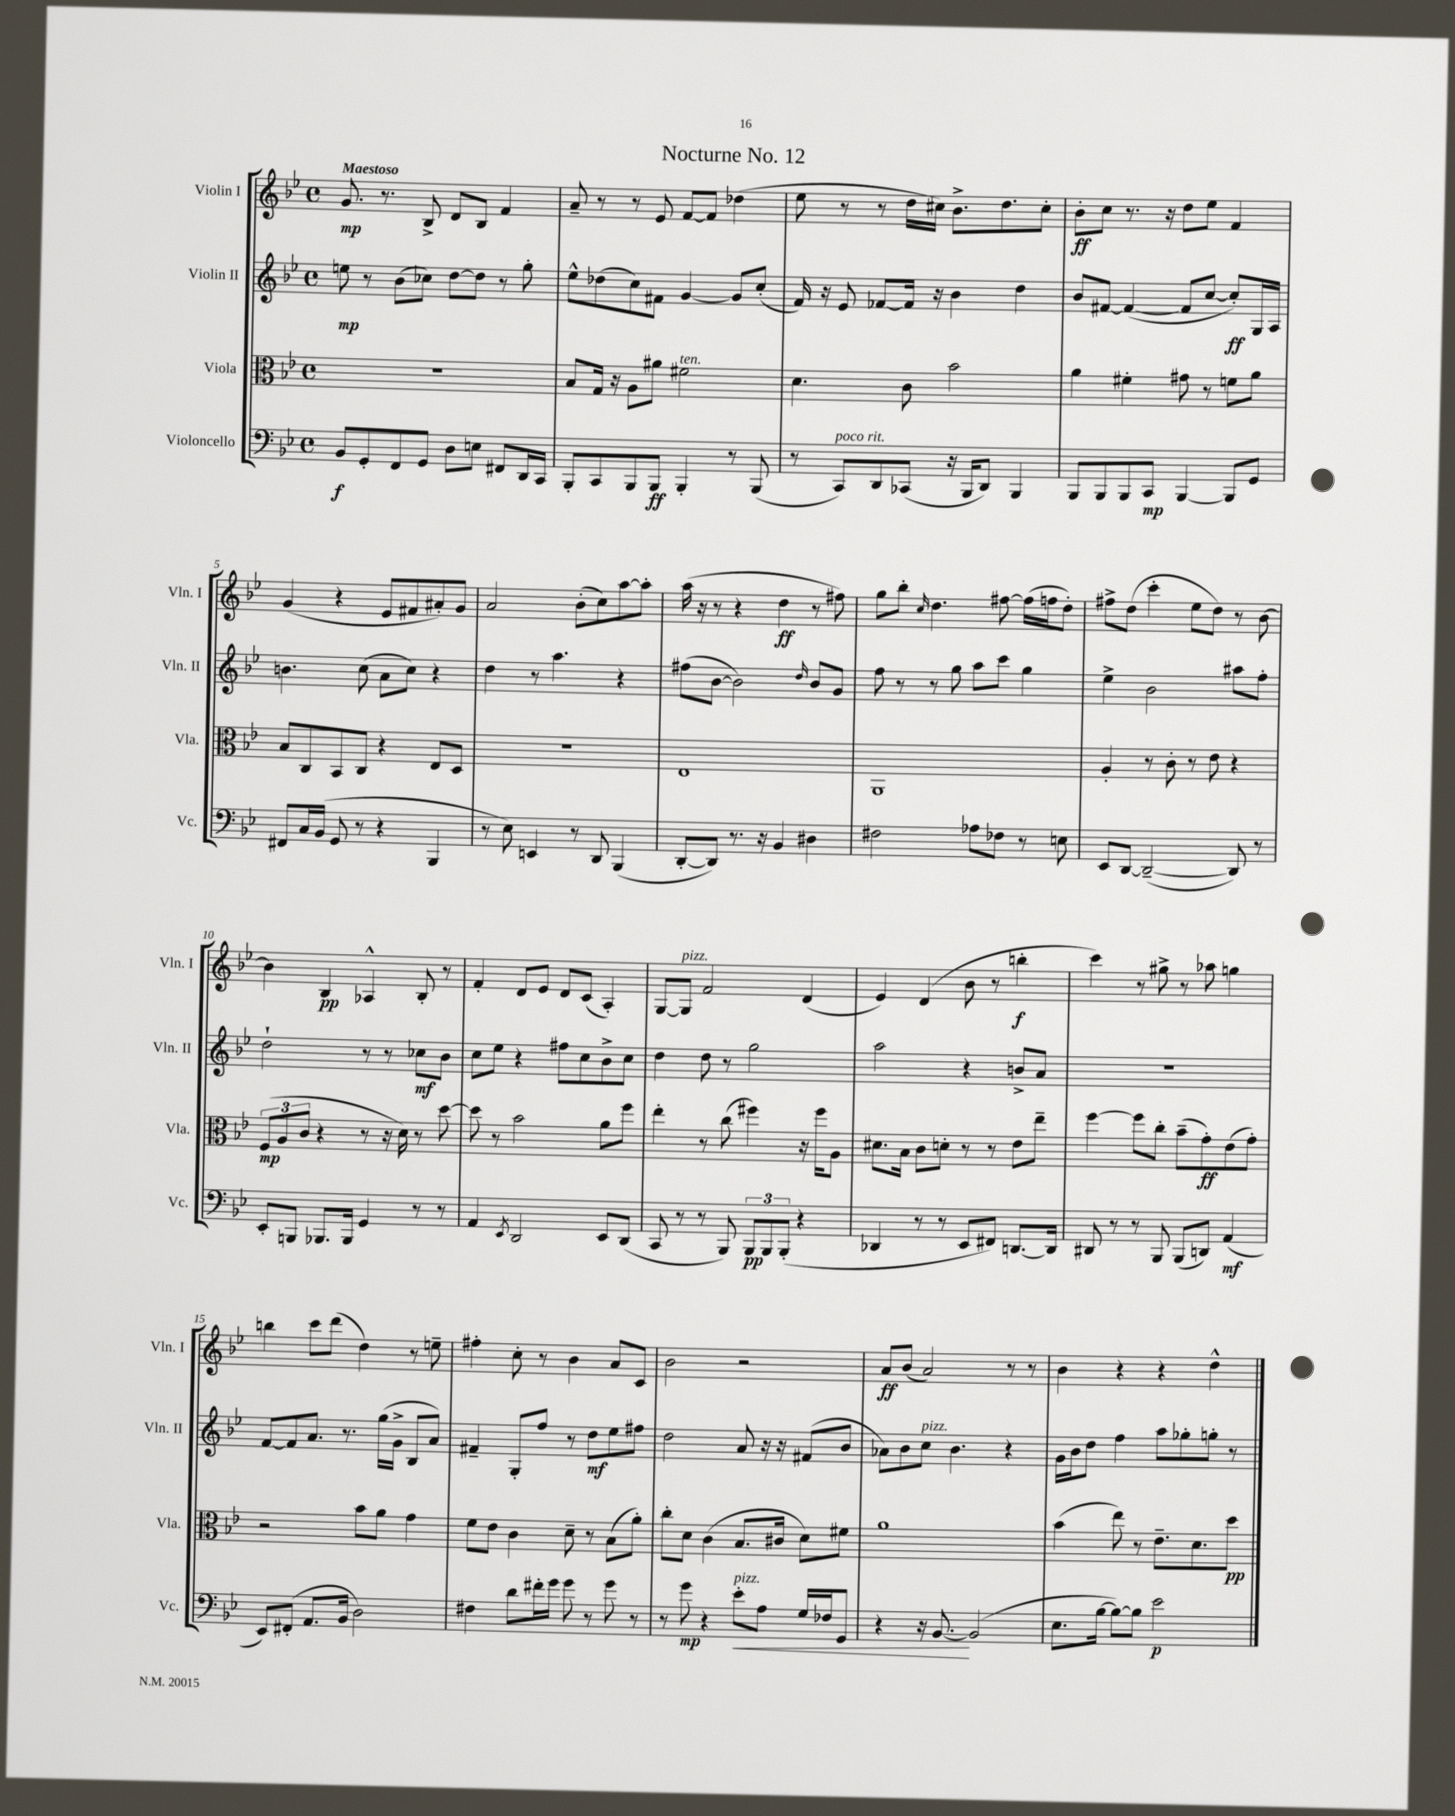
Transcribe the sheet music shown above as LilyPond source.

\header { title = "Nocturne No. 12" }
<<
\new StaffGroup <<
\new Staff = "s0" \with { instrumentName = "Violin I" shortInstrumentName = "Vln. I" } {
    \clef treble \key bes \major \defaultTimeSignature \time 4/4 \tempo "Maestoso"
    g'8.\mp r8. bes8-> d'8 bes8 f'4 |
    a'8-- r8 r8 ees'8 f'8~ f'8 des''4( |
    ees''8 r8 r8 d''16 cis''16) bes'8.-> d''8. cis''8-. |
    bes'8-.\ff c''8 r8. r16 d''8 ees''8 f'4 |
    g'4( r4 ees'8 fis'8 ais'8-.) g'8 |
    a'2 bes'8-.( c''8) a''8~ a''8-. |
    a''16( r16 r8 r4 d''4\ff r8 fis''8) |
    g''8 bes''8-. \grace { c''16 } d''4. fis''8~ fis''16( f''16 d''8-.) |
    fis''8-> d''8( c'''4-. ees''8 d''8) r8 bes'8~ |
    bes'4 bes4\pp aes4-^ bes8-. r8 |
    f'4-. d'8 ees'8 d'8 c'8( a4-.) |
    g8~ g8^\markup { \italic "pizz." } f'2 d'4( |
    ees'4) d'4( bes'8 r8 b''4-.\f |
    c'''4) r8 gis''8-> r8 aes''8 g''4 |
    b''4 c'''8 d'''8( d''4) r8 e''8-- |
    fis''4-. c''8-. r8 bes'4 a'8 c'8 |
    bes'2 r2 |
    a'8\ff bes'8( a'2) r8 r8 |
    bes'4 r4 r4 d''4-^ \bar "|." |
}
\new Staff = "s1" \with { instrumentName = "Violin II" shortInstrumentName = "Vln. II" } {
    \clef treble \key bes \major \defaultTimeSignature \time 4/4
    e''8\mp r8 bes'8( ces''8) d''8~ d''8 r8 g''8-. |
    ees''8-^ des''8( c''8) fis'8 g'4~ g'8 c''8-.( |
    f'16) r16 ees'8 fes'8~ fes'16 r16 bes'4 d''4 |
    bes'8 fis'8~ fis'4~( fis'8 c''8~ c''8-.\ff) g16 a16 |
    b'4. c''8( a'8 c''8) r4 |
    d''4 r8 a''4. r4 |
    fis''8( bes'8~ bes'2) \grace { d''16 } bes'8 g'8 |
    f''8 r8 r8 g''8 a''8 c'''8 g''4 |
    ees''4-> bes'2 ais''8 f''8-. |
    d''2-! r8 r8 ces''8\mf bes'8 |
    c''8 ees''8 r4 fis''8 c''8 bes'8-> c''8 |
    d''4 d''8 r8 g''2 |
    a''2 r4 b'8-> a'8 |
    R1 |
    f'8~ f'8 a'8. r8. g''16( g'16-> bes8 a'8) |
    fis'4-- g8-. f''8 r8 d''8\mf ees''8 fis''8 |
    d''2 a'8 r16 r16 fis'8( bes'8 |
    aes'8) bes'8 c''8^\markup { \italic "pizz." } bes'4. r4 |
    g'16 bes'16 d''8 f''4 a''8 ges''8-. g''8-. r8 \bar "|." |
}
\new Staff = "s2" \with { instrumentName = "Viola" shortInstrumentName = "Vla." } {
    \clef alto \key bes \major \defaultTimeSignature \time 4/4
    R1 |
    bes8 g16 r16 a8 ais'8 fis'2^\markup { \italic "ten." } |
    d'4. c'8 bes'2 |
    a'4 fis'4-. gis'8 r8 f'8 a'8 |
    bes8 c8 bes,8 c8 r4 ees8 d8 |
    R1 |
    ees1 |
    a,1 |
    a4-. r8 c'8-. r8 ees'8 r4 |
    \tuplet 3/2 { f8\mp( a8 c'8 } r4 r8 r16 d'16) r8 d''8~ |
    d''8 r8 bes'2 a'8 f''8 |
    ees''4-. r8 c''8( fis''4) r16 fis''16 a8 |
    dis'8. bes16 c'8 d'8-. r8 r8 ees'8 ees''8-- |
    f''4~ f''8 c''8-. bes'8--( g'8-.\ff) ees'8( g'8-.) |
    r2 bes'8 a'8 g'4 |
    f'8 ees'8 c'4 d'8-- r8 bes8( a'8-.) |
    c''8-. d'8 c'4( bes8. cis'16 d'8) fis'8 |
    a'1 |
    bes'4( ees''8) r8 ees'8.-- d'8. d''8\pp \bar "|." |
}
\new Staff = "s3" \with { instrumentName = "Violoncello" shortInstrumentName = "Vc." } {
    \clef bass \key bes \major \defaultTimeSignature \time 4/4
    bes,8\f g,8-. f,8 g,8 d8 e8 fis,8 d,16 c,16 |
    bes,,8-. c,8 bes,,8 bes,,8\ff bes,,4-. r8 bes,,8( |
    r8 c,8^\markup { \italic "poco rit." }) d,8 ces,8( r16 bes,,16 d,8) bes,,4 |
    bes,,8 bes,,8 bes,,8 c,8\mp bes,,4~ bes,,8 g,8 |
    fis,8 c16 bes,16( g,8 r8 r4 bes,,4 |
    r8 ees8) e,4 r8 d,8 bes,,4( |
    d,8~-. d,8) r8. r16 bes,4 dis4 |
    fis2 aes8 fes8 r8 e8 |
    ees,8 d,8~ d,2~--( d,8) r8 |
    ees,8-. b,,8 bes,,8. bes,,16 g,4 r8 r8 |
    a,4 \acciaccatura { ees,8 } d,2 ees,8 d,8( |
    c,8 r8 r8 bes,,8) \tuplet 3/2 { bes,,8\pp bes,,8 bes,,8-.( } r4 |
    des,4 r8 r8 ees,8 fis,8) d,8.~ d,16 |
    dis,8 r8 r8 bes,,8 bes,,8( d,8) a,4\mf( |
    ees,8) fis,8-.( a,8. bes,16 d2) |
    fis4 d'8 fis'16-. g'16 g'8 r8 g'8 r8 |
    r8 g'8\mp r4 ees'8-.\<^\markup { \italic "pizz." } a8 g16 fes16 g,8 |
    r4 r16 bes,8.~\! bes,2( |
    ees8. bes16~ bes8~) bes8 ees'2\p \bar "|." |
}
>>
>>
